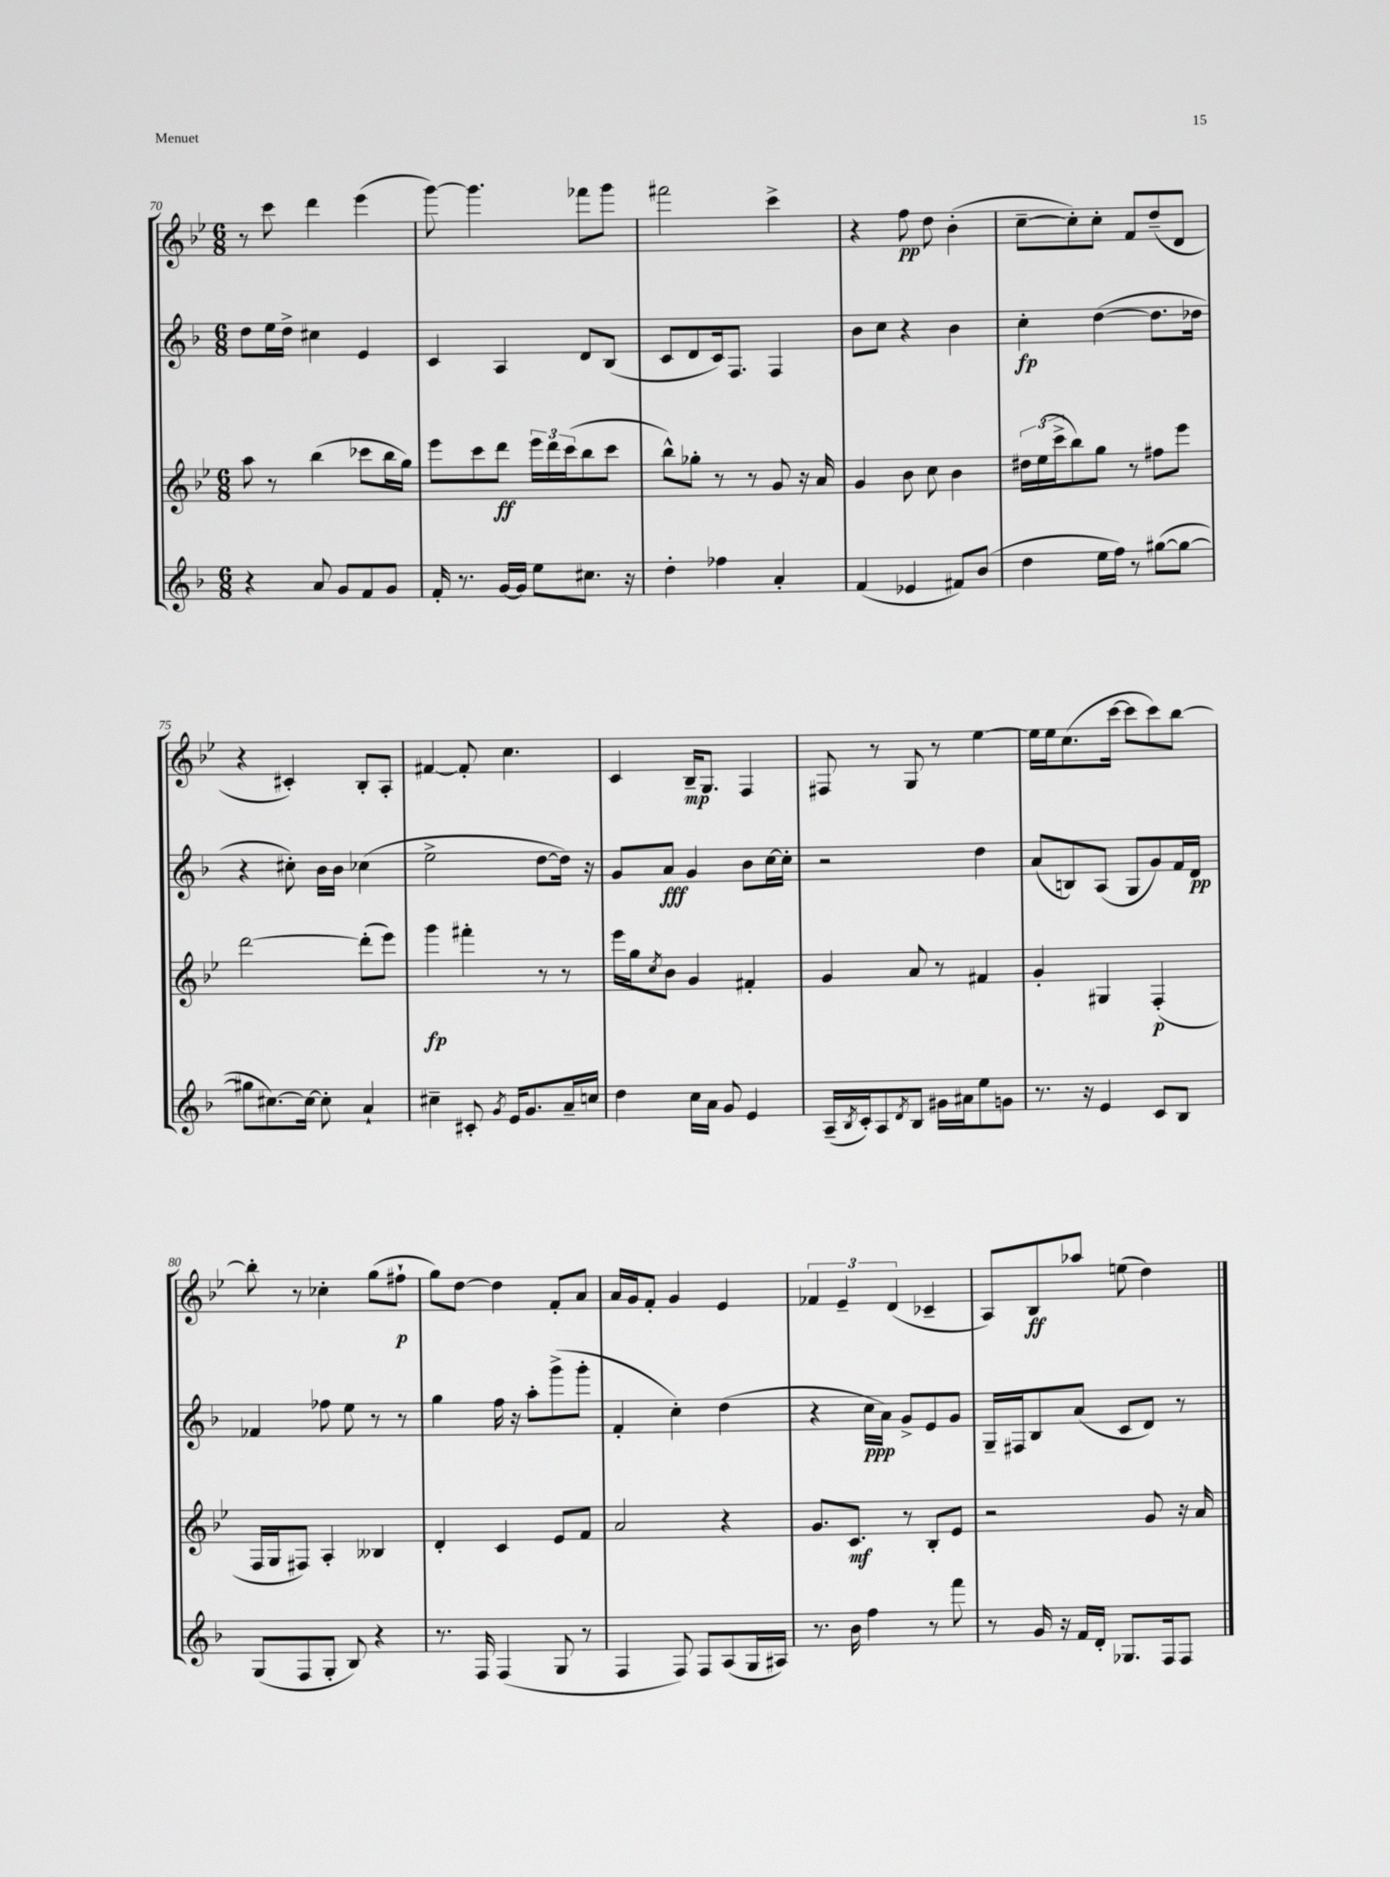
<<
\new StaffGroup <<
\new Staff = "s0" {
    \clef treble \key bes \major \numericTimeSignature \time 6/8
    r8 c'''8 d'''4 ees'''4( |
    g'''8~) g'''4. fes'''8 g'''8 |
    fis'''2 c'''4-> |
    r4 f''8\pp d''8 bes'4-.( |
    c''8~-- c''8-.) c''8-. f'8 d''8--( d'8 |
    r4 cis'4-.) bes8-. a8-. |
    fis'4~ fis'8-. c''4. |
    c'4 bes16--\mp g8. f4 |
    fis8 r8 g8 r8 ees''4~ |
    ees''16 ees''16 c''8.( c'''16~ c'''8 c'''8) bes''8~ |
    bes''8-. r8 ces''4-. g''8( fis''8-!\p |
    g''8) d''8~ d''4 f'8-. a'8 |
    a'16 g'16 f'8-. g'4 ees'4 |
    \tuplet 3/2 { fes'4 ees'4-- d'4( } ces'4-- |
    a8) bes8\ff aes''8 e''8( d''4) \bar "|." |
}
\new Staff = "s1" {
    \clef treble \key f \major \numericTimeSignature \time 6/8
    d''8 e''16 d''16-> cis''4 e'4 |
    c'4 a4 d'8 bes8( |
    c'8 d'8 c'16) f8. f4 |
    bes'8 c''8 r4 bes'4 |
    c''4-.\fp d''4~( d''8. des''16 |
    r4 cis''8-.) bes'16 bes'16 ces''4( |
    e''2-> d''8~ d''16) r16 |
    g'8 a'8\fff g'4 bes'8 c''16~ c''16-. |
    r2 d''4 |
    a'8( b8) a8( g8 g'8) f'16 d'16\pp |
    fes'4 fes''8 e''8 r8 r8 |
    g''4 f''16 r16 a''8-. g'''8->( g'''8-. |
    f'4-. c''4-.) d''4( |
    r4 c''16\ppp a'16) g'8-> e'8 g'8 |
    g16-- fis16 bes8 a'8( c'8 d'8) r8 \bar "|." |
}
\new Staff = "s2" {
    \clef treble \key bes \major \numericTimeSignature \time 6/8
    a''8 r8 bes''4( ces'''8 bes''16 g''16) |
    ees'''8 c'''8 d'''8\ff \tuplet 3/2 { ees'''16 d'''16 c'''16( } bes''8 c'''8 |
    bes''8-^) ges''8-. r8 r8 g'8 r16 a'16 |
    g'4 bes'8 c''8 bes'4 |
    \tuplet 3/2 { dis''16 ees''16( c'''16-> } bes''8) g''8 r8 fis''8 ees'''8 |
    d'''2~ d'''8-.( ees'''8) |
    g'''4\fp fis'''4-. r8 r8 |
    ees'''16 g''16 \acciaccatura { c''8 } bes'8 g'4 fis'4-. |
    g'4 a'8 r8 fis'4 |
    g'4-. gis4 f4-.\p( |
    f16 g16 fis8) a4-. beses4 |
    d'4-. c'4 ees'8 f'8 |
    a'2 r4 |
    g'8. c'8.\mf r8 bes8-. ees'8 |
    r2 g'8 r16 a'16 \bar "|." |
}
\new Staff = "s3" {
    \clef treble \key f \major \numericTimeSignature \time 6/8
    r4 a'8 g'8 f'8 g'8 |
    f'16-. r8. g'16~ g'16 e''8 cis''8. r16 |
    d''4-. fes''4 a'4-. |
    f'4( ees'4 fis'8) bes'8( |
    d''4 e''16 f''16) r8 gis''8~( gis''8~ |
    gis''8 cis''8.~) cis''16~ cis''8-. a'4-! |
    cis''4-- cis'8-. \acciaccatura { g'8 } e'16 g'8. a'16-- c''16 |
    d''4 c''16 a'16 g'8 e'4 |
    a16--( \acciaccatura { bes8 } c'16-.) a8 \acciaccatura { d'8 } bes8 gis'16 ais'16 e''8 g'8 |
    r8. r16 e'4 c'8 bes8 |
    g8( f8 g8-. bes8) r4 |
    r8. f16 f4( g8 r8 |
    f4 f8) f8 a8( g16 ais16) |
    r8. bes'16 f''4 r8 f'''8 |
    r8 g'16 r16 f'16 d'16-. ges8. f16 f8 \bar "|." |
}
>>
>>
\layout { \context { \Score currentBarNumber = #70 } }
